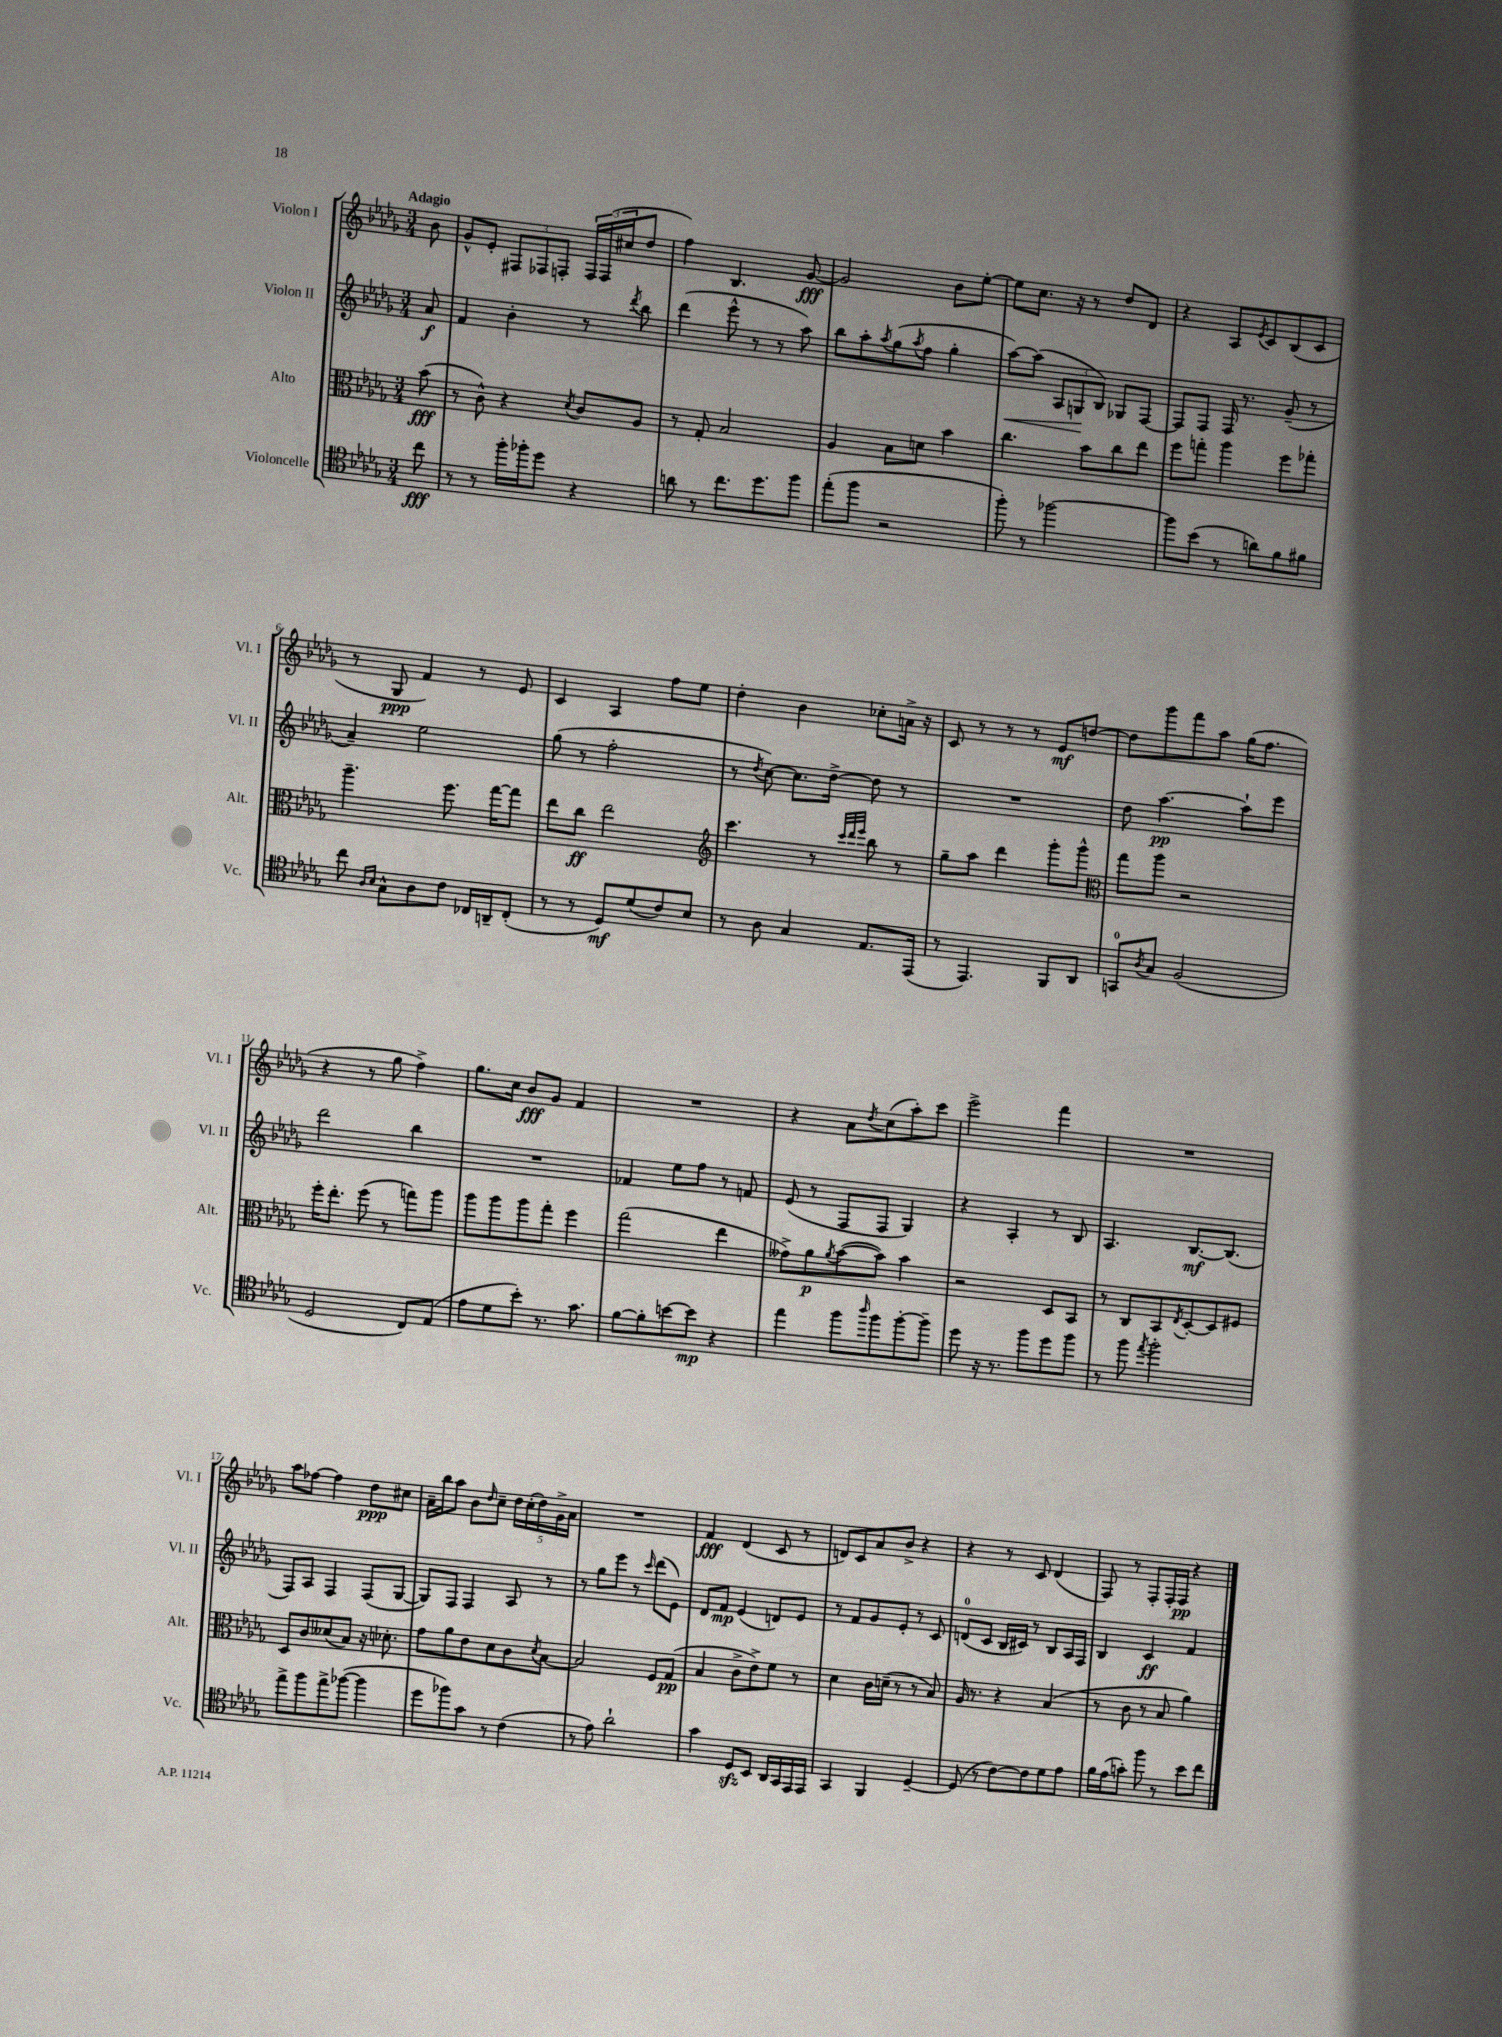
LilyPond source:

<<
\new StaffGroup <<
\new Staff = "s0" \with { instrumentName = "Violon I" shortInstrumentName = "Vl. I" } {
    \clef treble \key des \major \numericTimeSignature \time 3/4 \partial 8 \tempo "Adagio"
    bes'8 |
    ges'8-^ ees'8-. \tuplet 3/2 { fis8 fes8 f8-. } \tuplet 3/2 { f16 f16( cis''16 } des''8 |
    f''4) bes4. ges'8~\fff |
    ges'2 bes'8 ees''8~-. |
    ees''8 c''8. r16 r8 des''8 des'8 |
    r4 aes8 \acciaccatura { ees'8 } c'8 bes8( c'8 |
    r8 ges8\ppp f'4) r8 ees'8 |
    c'4 aes4 f''8 ees''8 |
    des''4-. bes'4 ces''8-. a'16-> r16 |
    c'8 r8 r8 r8 ees'8\mf d''8~ |
    d''8 ges'''8 f'''8 aes''8 ges''16( f''8. |
    r4 r8 ges''8 f''4->) |
    ges''8. c''16 bes'8\fff ges'8 f'4 |
    R2. |
    r4 aes'8 \acciaccatura { des''8 } c''8( aes''8-.) c'''8 |
    ees'''2-> f'''4 |
    R2. |
    aes''8 fes''8~ fes''4 des''8\ppp cis''8 |
    aes'16-- bes''16 aes''8 bes'8 \grace { des''16 } c''8-- \tuplet 5/4 { des''16 c''16-.( des''16) ges'16-> aes'16 } |
    R2. |
    f'4\fff des'4( c'8 r8 |
    d'8) c'8 aes'8 bes'8-> r4 |
    r4 r8 c'8 des'4( |
    f8) r8 f8-. f16-. f16\pp r4 \bar "|." |
}
\new Staff = "s1" \with { instrumentName = "Violon II" shortInstrumentName = "Vl. II" } {
    \clef treble \key des \major \numericTimeSignature \time 3/4 \partial 8
    aes'8\f |
    f'4 bes'4-. r8 \acciaccatura { des'''8 } bes''8 |
    des'''4( ees'''8-^ r8 r8 aes''8) |
    bes''8 aes''8-. \acciaccatura { aes''8 } ges''8( \acciaccatura { aes''8 } f''8 ges''4-. |
    aes''8~\<) aes''8( \tuplet 3/2 { aes8 g8\! bes8) } ges8 f8~ |
    f8 f8 f16 r8. ges'8--( r8 |
    aes'4--) ees''2 |
    ges''8( r8 f''2-. |
    r8 \acciaccatura { des''8 } c''8~) c''8. des''16~-> des''8 r8 |
    R2. |
    des''8 aes''4.~\pp aes''8-! ees'''8 |
    des'''2 bes''4 |
    R2. |
    fes'4 ees''8 f''8 r8 f'8 |
    ees'8( r8 f8 f8 ges4) |
    r4 aes4-. r8 bes8 |
    aes4. bes8.~\mf bes8.( |
    f8) aes8 f4 f8( ges8~ |
    ges8) f8 f4 aes8 r8 |
    r8 ges''8 ees'''8 r8 \grace { c'''16 } des'''8( ees'8) |
    des'8 f'8\mp ees'4( d'8) ees'8 |
    r8 f'8 ges'8 ees'8-. r8 c'8 |
    d'8-0( c'8 bes16 cis'16) r8 bes8 aes16 f16 |
    bes4 c'4\ff f'4 \bar "|." |
}
\new Staff = "s2" \with { instrumentName = "Alto" shortInstrumentName = "Alt." } {
    \clef alto \key des \major \numericTimeSignature \time 3/4 \partial 8
    bes'8\fff( |
    r8 c'8-^) r4 \acciaccatura { des'8 } c'8 aes8 |
    r8 ges8-. bes2 |
    aes4 bes8 d'8 bes'4 |
    c''4. bes'8 c''8 ees''8 |
    f''8 g''8-. aes''4 f''8 ges''8-. |
    aes''4.-- f''8. ges''16~ ges''8 |
    ees''8 c''8\ff ees''2 |
    \clef treble c'''4. r8 \grace { c'''32 des'''32 ees'''32 } bes''8 r8 |
    ges''8-- aes''8 des'''4 ges'''8-. ges'''8-^ |
    \clef alto ges''8 aes''8 r2 |
    f''16-. ees''8.-. f''8( r8 g''8) aes''8 |
    aes''8 aes''8 aes''8 ges''8-. f''4 |
    ges''2( ees''4 |
    geses'8->) aes'8\p \acciaccatura { aes'8 } bes'8~( bes'8) bes'4 |
    r2 des8 bes,8 |
    r8 c8 bes,8 \acciaccatura { ees8 } des8~-. des8 fis8 |
    des8 c'8 deses'8( bes8) r16 des'8.-. |
    ges'8 aes'8 ees'8 des'8 c'8 \acciaccatura { des'8 } bes8~ |
    bes2 f8 ges8\pp( |
    bes4 c'8-> ees'8->) f'8 r8 |
    des'4 c'16 d'16--( r8 r8 bes8) |
    aes16 r8. r4 bes4( |
    r8 c'8 r8 bes8 aes'4) \bar "|." |
}
\new Staff = "s3" \with { instrumentName = "Violoncelle" shortInstrumentName = "Vc." } {
    \clef tenor \key des \major \numericTimeSignature \time 3/4 \partial 8
    c''8\fff |
    r8 r8 f''16-. fes''16-. des''8 r4 |
    a'8 r8 c''8. des''8. f''8 |
    ees''8-.( f''8 r2 |
    f''8-.) r8 fes''2~ |
    fes''8 bes'8( r8 a'8) f'8 fis'8 |
    c''8 \grace { aes16 bes16 } ges8-^ aes8 c'8 ces16 a,16-- ces8-.( |
    r8 r8 des8\mf) des'8( c'8) bes8 |
    r8 aes8 ges4 ees8. ees,16( |
    r8 ees,4.) f,8 aes,8 |
    g,8-0 \acciaccatura { aes8 } ges8 f2( |
    des2 c8) ees8( |
    ees'8 des'8 bes'8-.) r8. ges'8. |
    f'8~ f'8-. b'8~ b'8\mp r4 |
    ees''4 f''8 \grace { aes''16 } f''8 f''8~-. f''8-- |
    des''8 r16 r8. f''8 des''8 f''8 |
    r8 f''8 \acciaccatura { ees''8 } f''2-. |
    ees''8-> f''8 ees''8-> fes''8~( fes''4 |
    des''8 fes''8) ges'8 r8 c'4( |
    r8 ees'8) aes'2-! |
    ges'4 des8\sfz bes,8 aes,16 ges,16 ees,16 ees,16 |
    ges,4 f,4 des4~-- |
    des8( r8 c'8~) c'8 des'8 ees'8 |
    f'16 ees'16( g'8-.) f''8 r8 bes'8 c''8 \bar "|." |
}
>>
>>
